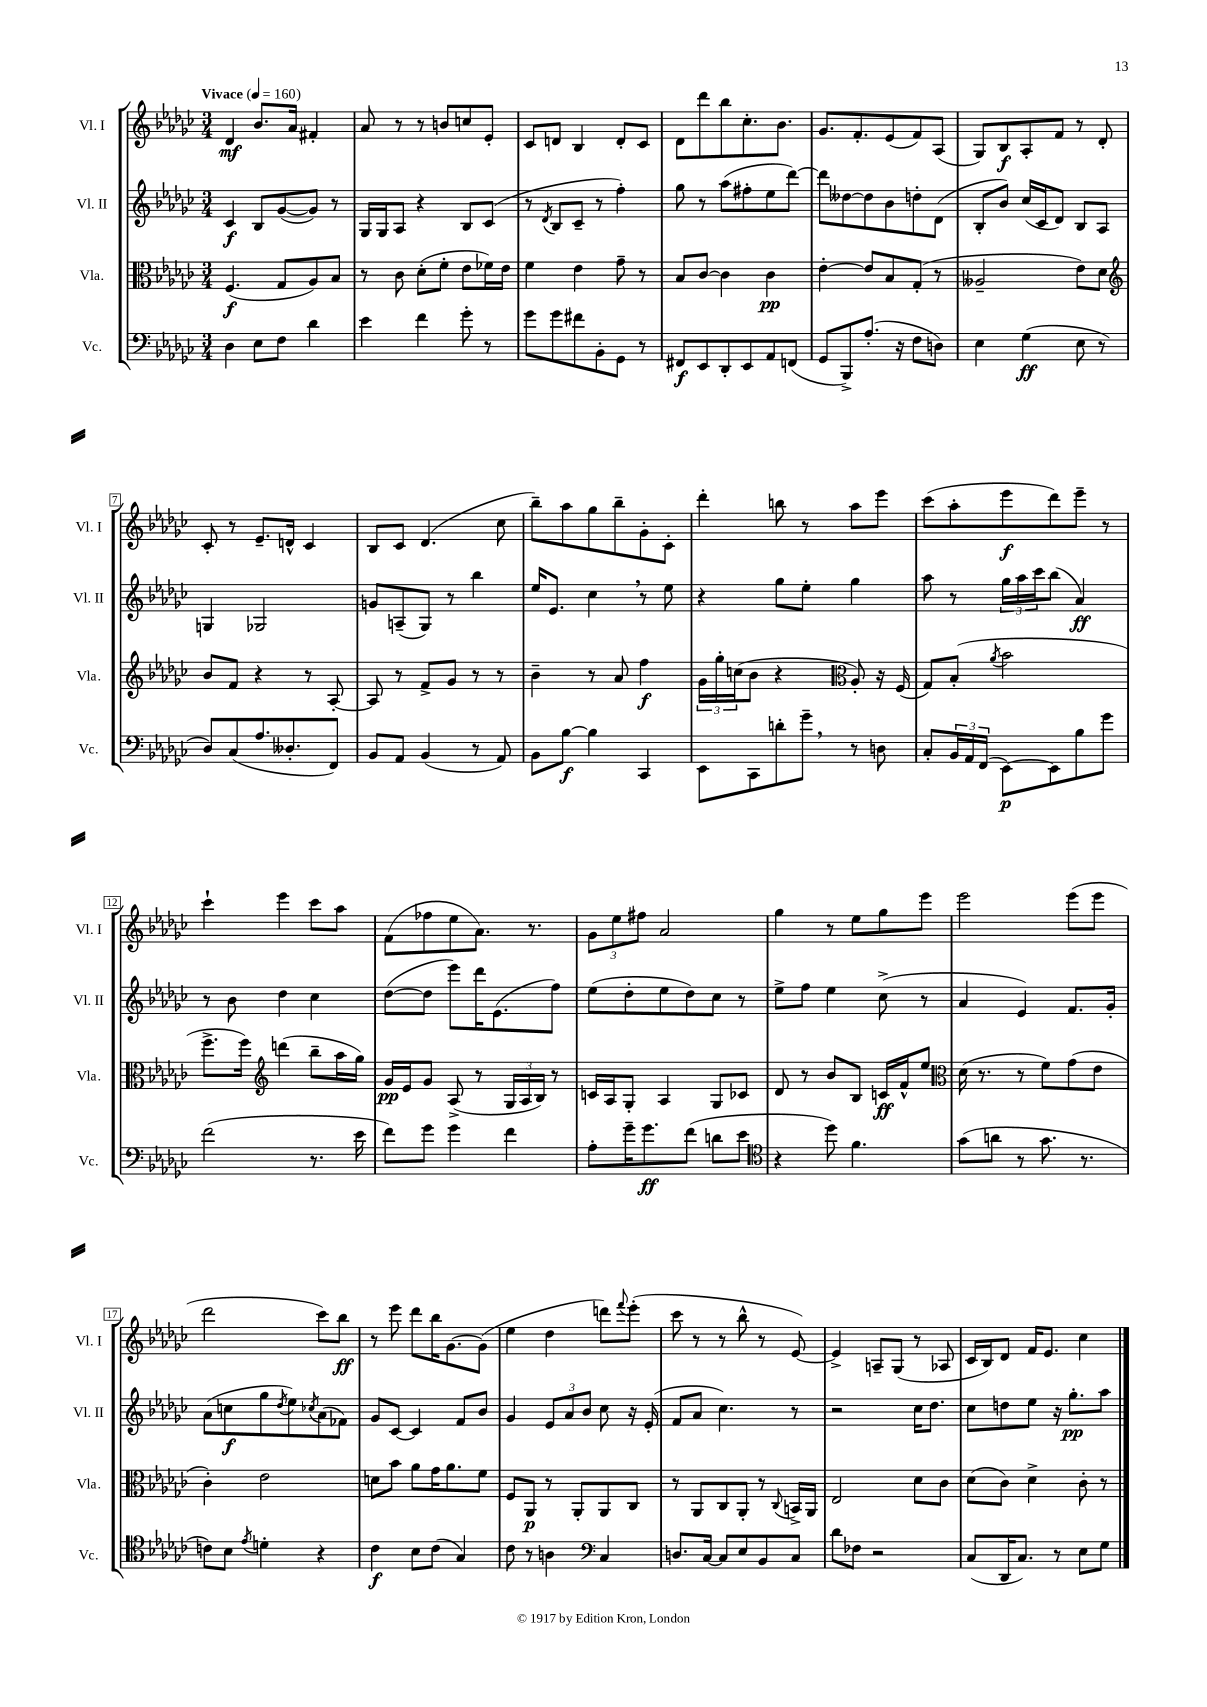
<<
\new StaffGroup <<
\new Staff = "s0" \with { instrumentName = "Vl. I" shortInstrumentName = "Vl. I" } {
    \clef treble \key ges \major \numericTimeSignature \time 3/4 \tempo "Vivace" 4 = 160
    des'4\mf bes'8. aes'16 fis'4-. |
    aes'8 r8 r8 b'8 c''8 ees'8-. |
    ces'8 d'8 bes4 d'8-. ces'8 |
    des'8 des'''8 bes''8 ces''8.-. bes'8. |
    ges'8. f'8.-. ees'8( f'8) aes8( |
    ges8) bes8\f aes8-. f'8 r8 des'8-. |
    ces'8-. r8 ees'8.-- d'16-^ ces'4 |
    bes8 ces'8 des'4.( ces''8 |
    bes''8--) aes''8 ges''8 bes''8-- ges'8-. ces'8-. |
    des'''4-. b''8 r8 aes''8 ees'''8 |
    ces'''8( aes''8-. ees'''8\f des'''8) ees'''8-- r8 |
    ces'''4-! ees'''4 ces'''8 aes''8 |
    f'8( fes''8 ees''8 aes'8.) r8. |
    \tuplet 3/2 { ges'8 ees''8 fis''8 } aes'2 |
    ges''4 r8 ees''8 ges''8 ees'''8 |
    ees'''2 ees'''8( ees'''8 |
    des'''2 ces'''8) bes''8\ff |
    r8 ees'''8 des'''8 bes''16 ges'8.~ ges'8( |
    ees''4 des''4 d'''8) \appoggiatura { f'''8 } ees'''8-.( |
    ces'''8 r8 r8 bes''8-^ r8 ees'8~) |
    ees'4-> a8-- ges8( r8 aes8 |
    ces'16 bes16) des'8 f'16 ees'8. ces''4 \bar "|." |
}
\new Staff = "s1" \with { instrumentName = "Vl. II" shortInstrumentName = "Vl. II" } {
    \clef treble \key ges \major \numericTimeSignature \time 3/4
    ces'4\f bes8 ges'8~( ges'8) r8 |
    ges16 ges16 aes8 r4 bes8 ces'8( |
    r8 \acciaccatura { des'8 } bes8 ces'8-- r8 f''4-.) |
    ges''8 r8 aes''8( fis''8-. ees''8 des'''8~) |
    des'''8 deses''8~ deses''8 bes'8 d''8-. des'8( |
    bes8-. bes'8) ces''16( ces'16 des'8) bes8 aes8 |
    g4 ges2 |
    g'8 a8--( ges8) r8 bes''4 |
    ees''16 ees'8. ces''4 \breathe r8 ees''8 |
    r4 ges''8 ees''8-. ges''4 |
    aes''8 r8 \tuplet 3/2 { ges''16 aes''16 ces'''16 } bes''8( aes'4\ff) |
    r8 bes'8 des''4 ces''4 |
    des''8~( des''8 ees'''8) des'''16 ees'8.( f''8) |
    ees''8( des''8-. ees''8 des''8) ces''8 r8 |
    ees''8-> f''8 ees''4 ces''8->( r8 |
    aes'4 ees'4) f'8. ges'16-. |
    aes'8( c''8\f ges''8 \acciaccatura { des''8 } ees''8) \acciaccatura { ces''8 } aes'8( fes'8) |
    ges'8 ces'8~ ces'4 f'8 bes'8 |
    ges'4 \tuplet 3/2 { ees'8 aes'8 bes'8 } ces''8 r16 ees'16-.( |
    f'8 aes'8 ces''4.) r8 |
    r2 ces''16 des''8. |
    ces''8 d''8 ees''8 r16 ges''8.-.\pp aes''8 \bar "|." |
}
\new Staff = "s2" \with { instrumentName = "Vla." shortInstrumentName = "Vla." } {
    \clef alto \key ges \major \numericTimeSignature \time 3/4
    f4.\f( ges8 aes8) bes8 |
    r8 ces'8 des'8-.( f'8-. ees'8 fes'16) ees'16 |
    f'4 ees'4 ges'8-- r8 |
    bes8 ces'8~ ces'4 ces'4\pp |
    ees'4~-. ees'8 bes8 ges8-.( r8 |
    aeses2-- ees'8) des'8 |
    \clef treble bes'8 f'8 r4 r8 aes8~-. |
    aes8 r8 f'8-> ges'8 r8 r8 |
    bes'4-- r8 aes'8 f''4\f |
    \tuplet 3/2 { ges'16 ges''16-. c''16( } bes'8 r4 \clef alto aes8-.) r16 f16( |
    ges8) bes8-.( \acciaccatura { aes'8 } bes'2 |
    f''8.-> f''16) \clef treble d'''4( bes''8-- aes''16 ges''16) |
    ges'16\pp ees'16 ges'8 aes8->( r8 \tuplet 3/2 { ges16 aes16 bes16) } r8 |
    c'16 aes16 ges8-. aes4 ges8 ces'8 |
    des'8 r8 bes'8 bes8 c'16\ff f'16-^ ees''8 |
    \clef alto des'16( r8. r8 f'8) ges'8( ees'8 |
    ces'4-.) ees'2 |
    d'8 bes'8 aes'8 ges'16 aes'8. f'8 |
    f8 aes,8\p r8 aes,8-. aes,8 ces8 |
    r8 aes,8 ces8 aes,8-. r8 \appoggiatura { ces8 } b,16-> aes,16 |
    ees2 des'8 ces'8 |
    des'8( ces'8) des'4-> ces'8-. r8 \bar "|." |
}
\new Staff = "s3" \with { instrumentName = "Vc." shortInstrumentName = "Vc." } {
    \clef bass \key ges \major \numericTimeSignature \time 3/4
    des4 ees8 f8 des'4 |
    ees'4 f'4 ges'8-. r8 |
    ges'8 ges'8 fis'8 bes,8-. ges,8 r8 |
    fis,8\f ees,8 des,8-. ees,8 aes,8 f,8( |
    ges,8 bes,,8->) aes8.-.( r16 f8 d8) |
    ees4 ges4\ff( ees8 r8 |
    des8) ces8( aes8. deses8.-. f,8) |
    bes,8 aes,8 bes,4( r8 aes,8) |
    bes,8 bes8~\f bes4 ces,4 |
    ees,8 ces,8 d'8-. ges'8-- \breathe r8 d8 |
    ces8-. \tuplet 3/2 { bes,16 aes,16 f,16( } ees,8~\p) ees,8 bes8 ges'8 |
    f'2( r8. ees'16 |
    f'8) ges'8 ges'4 f'4 |
    aes8-. ges'16-- ges'8.\ff f'8( d'8 ees'8 |
    \clef tenor r4 des''8) f'4. |
    ges'8( a'8 r8 ges'8. r8. |
    c'8) bes8 \acciaccatura { ees'8 } d'4-. r4 |
    ces'4\f bes8 ces'8( ges4) |
    ces'8 r8 a4 \clef bass ces4 |
    d8. ces16~ ces8 ees8 bes,8 ces8 |
    des'8 fes8 r2 |
    ces8( des,16 ces8.) r8 ees8 ges8 \bar "|." |
}
>>
>>
\layout { \context { \Score \override BarNumber.stencil = #(make-stencil-boxer 0.1 0.3 ly:text-interface::print) } }
